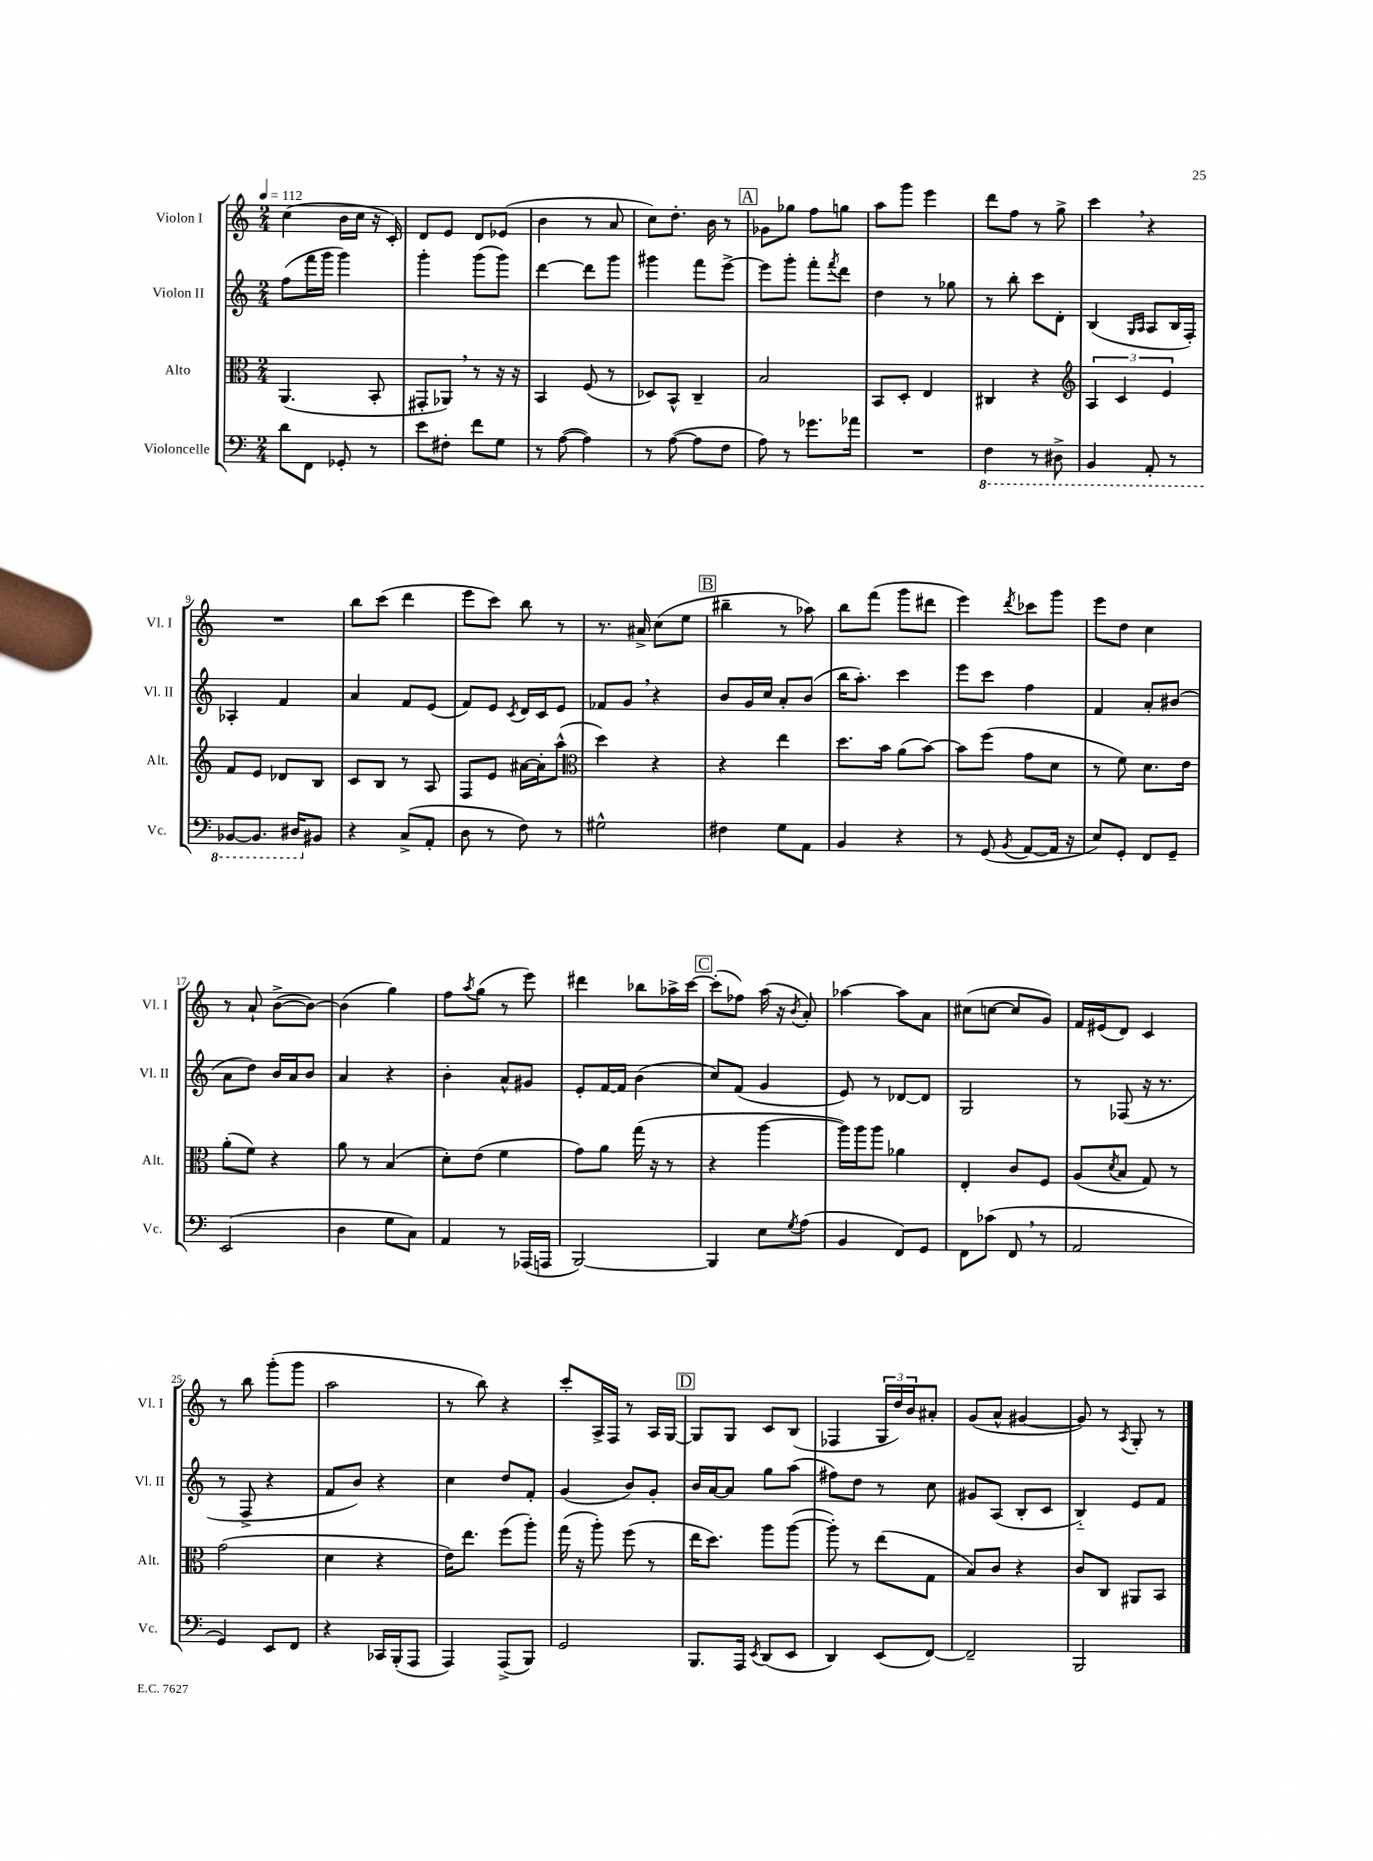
<<
\new StaffGroup <<
\new Staff = "s0" \with { instrumentName = "Violon I" shortInstrumentName = "Vl. I" } {
    \clef treble \key c \major \numericTimeSignature \time 2/4 \tempo 4 = 112
    c''4( b'16 c''16 r16 c'16-.) |
    d'8 e'8 d'8 ees'8( |
    b'4 r8 a'8 |
    c''8) d''8.-. b'16 r8 |
    \mark \markup { \box "A" } ges'8 ges''8 f''8 g''8 |
    a''8 g'''8 e'''4 |
    d'''8 f''8 r8 g''8-> |
    c'''4 \breathe r4 |
    R2 |
    b''8 c'''8( d'''4 |
    e'''8 c'''8) b''8 r8 |
    r8. ais'16-> c''8( e''8 |
    \mark \markup { \box "B" } bis''4-- r8 aes''8) |
    b''8 f'''8( g'''8 dis'''8 |
    e'''4) \acciaccatura { d'''8 } ces'''8 g'''8 |
    e'''8 d''8 c''4 |
    r8 a'8-! b'8~->( b'8~) |
    b'4( g''4) |
    f''8 \acciaccatura { a''8 } g''8( r8 e'''8) |
    dis'''4 bes''8 aes''16-> c'''16~ |
    \mark \markup { \box "C" } c'''8-.( fes''8) a''16( r16 \acciaccatura { b'8 } a'8-.) |
    aes''4~ aes''8 a'8 |
    cis''8( c''8~ c''8 g'8) |
    f'16 eis'16( d'8) c'4 |
    r8 b''8 g'''8-.( g'''8 |
    a''2 |
    r8 b''8) r4 |
    c'''8-. a16-> f16 r8 a16 g16~ |
    \mark \markup { \box "D" } g8 g8 c'8 b8( |
    fes4 \tuplet 3/2 { g16 d''16) b'16 } ais'8-. |
    g'8( a'8-^ gis'4~ |
    gis'8) r8 \acciaccatura { a8 } g8-. r8 \bar "|." |
}
\new Staff = "s1" \with { instrumentName = "Violon II" shortInstrumentName = "Vl. II" } {
    \clef treble \key c \major \numericTimeSignature \time 2/4
    f''8( f'''16 g'''16 g'''4) |
    g'''4-. g'''8( g'''8) |
    d'''4~ d'''8 g'''8 |
    gis'''4 f'''8 e'''8~-> |
    \mark \markup { \box "A" } e'''8 g'''8-. f'''8-. \acciaccatura { f'''8 } d'''8 |
    d''4 r8 ges''8 |
    r8 b''8-. c'''8 d'8-. |
    b4( \grace { g16 a16 } a8 b16 f16-.) |
    aes4-. f'4 |
    a'4 f'8 e'8( |
    f'8) e'8 \acciaccatura { c'8 } d'16 c'16 e'8 |
    fes'8 g'8 \breathe r4 |
    \mark \markup { \box "B" } b'8 g'16 c''16 a'8-. b'8( |
    b''16 a''8.-.) c'''4 |
    e'''8 c'''8 f''4 |
    f'4 a'8-. bis'8( |
    a'8 d''8) b'16 a'16 b'8 |
    a'4 r4 |
    b'4-. a'8-^ gis'8 |
    e'8-. f'16~ f'16 b'4( |
    \mark \markup { \box "C" } c''8) f'8( g'4 |
    e'8) r8 des'8~ des'8 |
    g2 |
    r8 fes8( r16 r8. |
    r8 f8-> r4 |
    f'8 b'8) r4 |
    c''4 d''8 f'8-. |
    g'4( b'8) g'8-. |
    \mark \markup { \box "D" } b'16 a'16~ a'8 g''8 a''8( |
    fis''8) d''8 r8 c''8 |
    gis'8 a8( b8-. c'8 |
    b4-_) e'8 f'8 \bar "|." |
}
\new Staff = "s2" \with { instrumentName = "Alto" shortInstrumentName = "Alt." } {
    \clef alto \key c \major \numericTimeSignature \time 2/4
    a,4.( b,8-. |
    gis,8-. aes,8) \breathe r8 r16 r16 |
    b,4 f8( r8 |
    des8) b,8-^ c4-- |
    \mark \markup { \box "A" } b2 |
    b,8 d8-. e4 |
    cis4 r4 |
    \clef treble \tuplet 3/2 { a4 c'4 e'4 } |
    f'8 e'8 des'8 b8 |
    c'8 b8 r8 a8 |
    f8 e'8 ais'16~ ais'16-. a''8-^( |
    \clef alto d''4) r4 |
    \mark \markup { \box "B" } r4 e''4 |
    d''8. b'16 a'8( b'8~) |
    b'8 f''8( g'8 d'8 |
    r8 f'8) d'8. e'16 |
    a'8-.( f'8) r4 |
    a'8 r8 b4( |
    d'8-.) e'8( f'4 |
    g'8) a'8 g''16( r16 r8 |
    \mark \markup { \box "C" } r4 a''4~ |
    a''16) a''16 a''8 aes'4 |
    e4-. c'8 f8 |
    a8( \acciaccatura { d'8 } b8 g8) r8 |
    g'2( |
    d'4 r4 |
    e'16) e''8. f''8( a''8-.) |
    g''16( r16 a''8-.) f''8( r8 |
    \mark \markup { \box "D" } e''16 d''8.) a''8 a''8~( |
    a''8-.) r8 e''8( g8 |
    b8) c'8 r4 |
    c'8 c8 ais,8 b,8 \bar "|." |
}
\new Staff = "s3" \with { instrumentName = "Violoncelle" shortInstrumentName = "Vc." } {
    \clef bass \key c \major \numericTimeSignature \time 2/4
    d'8 f,8 ges,8-. r8 |
    e'8 fis8-. f'8 g8 |
    r8 a8~( a4) |
    r8 a8~( a8 f8 |
    \mark \markup { \box "A" } a8) r8 ges'8. aes'16 |
    R2 |
    \ottava #-1 f,4 r8 dis,8-> |
    b,,4 a,,8-. r8 |
    bes,,8~ bes,,8. dis,16 \ottava #0 bis,8 |
    r4 c8->( a,8-. |
    d8 r8 f8) r8 |
    gis2-^ |
    \mark \markup { \box "B" } fis4 g8 a,8 |
    b,4 r4 |
    r8 g,8( \acciaccatura { b,8 } a,8~ a,16 r16 |
    e8) g,8-. f,8 g,8-- |
    e,2( |
    d4 g8 c8) |
    a,4 r8 aes,,16( a,,16 |
    b,,2~) |
    \mark \markup { \box "C" } b,,4 e8 \acciaccatura { g8 } a8( |
    b,4 f,8) g,8 |
    f,8 ces'8( f,8 \breathe r8 |
    a,2 |
    g,4) e,8 f,8 |
    r4 ces,16 b,,16-.( a,,8 |
    a,,4) a,,8->( b,,8) |
    g,2 |
    \mark \markup { \box "D" } b,,8. a,,16 \acciaccatura { e,8 } d,8( e,8 |
    d,4) e,8( f,8~) |
    f,2-- |
    b,,2 \bar "|." |
}
>>
>>
